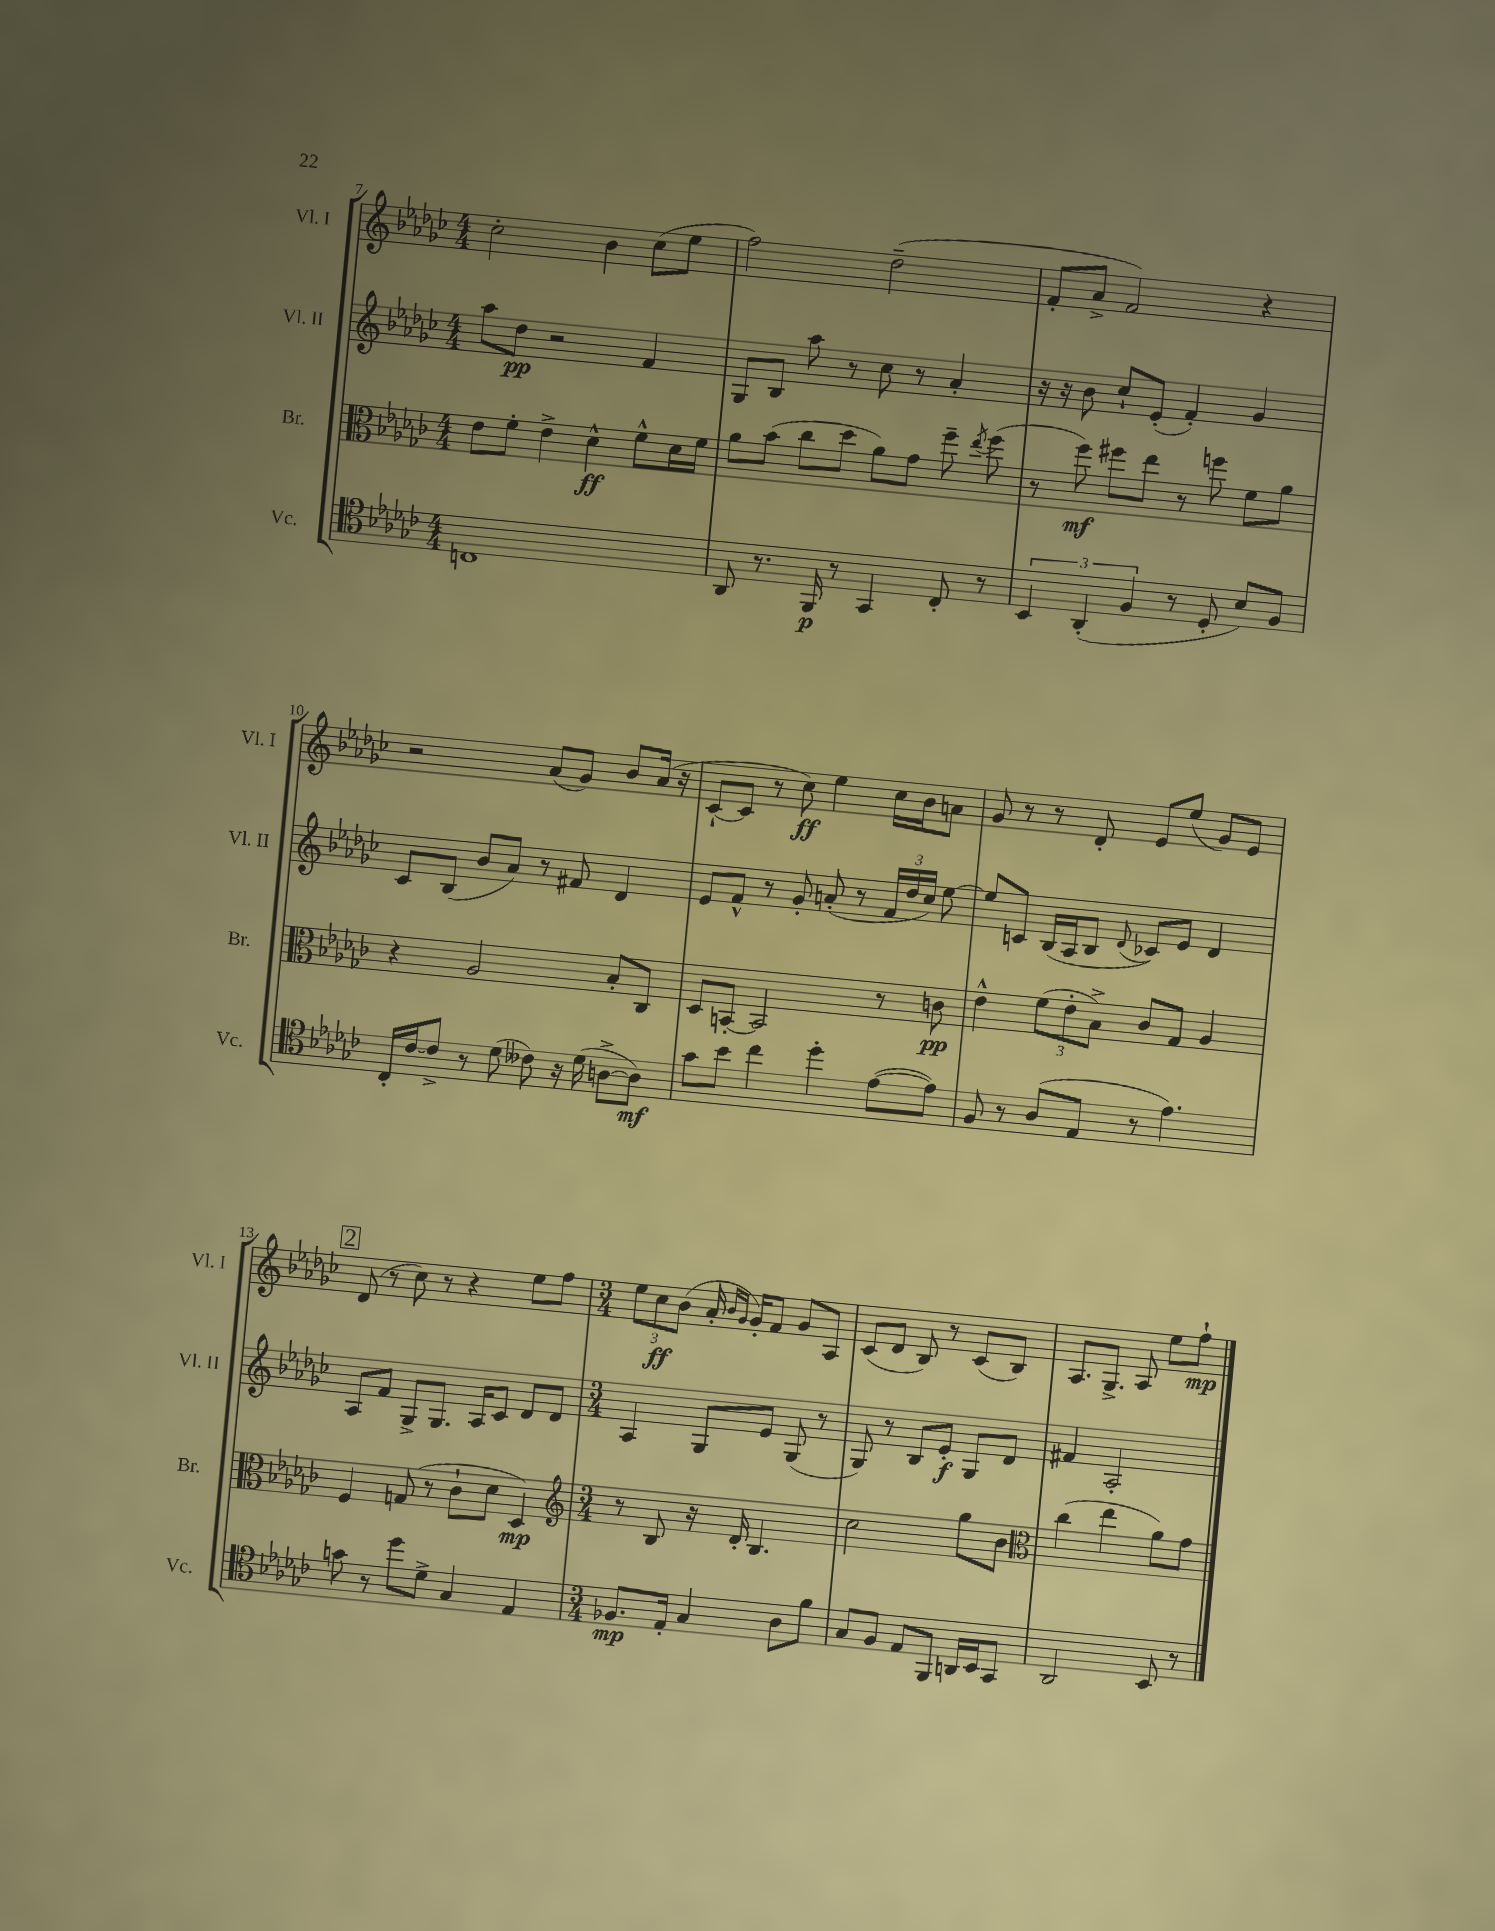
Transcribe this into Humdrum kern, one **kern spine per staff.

**kern	**kern	**kern	**kern
*staff4	*staff3	*staff2	*staff1
*clefC4	*clefC3	*clefG2	*clefG2
*k[b-e-a-d-g-c-]	*k[b-e-a-d-g-c-]	*k[b-e-a-d-g-c-]	*k[b-e-a-d-g-c-]
*M4/4	*M4/4	*M4/4	*M4/4
1C	8e-	8aa-	2cc-'
.	8f'	8dd-	.
.	4e-^	2r	.
.	4d-^^	.	4b-
.	8f^^	4f	(8cc-
.	16d-	.	8ee-
.	16f	.	.
=	=	=	=
8AA-	8a-	8G-	2ff)
8.r	(8b-	8B-	.
.	8cc-	8aa-	.
16FF	.	.	.
8r	8dd-	8r	.
4GG-	8a-)	8cc-	(2dd-~
.	8g-	8r	.
8C-'	8ff~	4a-'	.
.	8qee-	.	.
8r	(8ff	.	.
=	=	=	=
6BB-	8r	16r	8f'
.	.	16r	.
.	8ff)	8b-	8a-^
(6AA-'	.	.	.
.	8ff#	8cc-`	2f)
6F	.	.	.
.	8ee-	(8e-'	.
8r	8r	4f')	.
8D-'	8ff	.	.
8B-)	8f	4g-	4r
8F	8a-	.	.
=	=	=	=
16C-'	4r	8c-	2r
[16c-	.	.	.
8c-^]	.	(8B-	.
8r	2A-	8b-	.
(8d-	.	8a-)	.
8c--)	.	8r	(8a-
16r	.	8f#	8g-)
(16d-	.	.	.
[8A^	8B-'	4d-	8b-
8A])	8C-	.	(16a-
.	.	.	16r
=	=	=	=
8g-	8D-	8e-	[8c-`
8b-	[8BB'	8f^^	8c-]
4cc-	2BB]	8r	8r
.	.	8g-'	8cc-)
4dd-'	.	(8a'	4ee-
.	.	8r	.
([8e-	8r	24f	16cc-
.	.	24dd-	.
.	.	.	16b-
.	.	24cc-)	.
8e-])	8c	[8ee-	8a
=	=	=	=
8F	4e-^^	8ee-]	8g-
8r	.	8c	8r
(8A-	(12f	(16B-	8r
.	.	16A-	.
.	12e-'	.	.
8E-	.	8B-	8d-'
.	12B-^)	.	.
.	.	8qqd-	.
8r	8c-	8c-)	8e-
4.e-)	8G-	8e-	(8ee-
.	4A-	4d-	8g-)
.	.	.	8e-
=	=	=	=
8g	4F	8A-	(8d-
8r	.	8f	8r
8dd-	(8G	8G-^	8cc-)
8d-^	8r	8.G-	8r
4G-	8c-`	.	4r
.	.	16A-	.
.	8d-	8c-	.
4E-	4D-)	8d-	8ee-
.	.	8d-	8ff
=	=	=	=
*	*clefG2	*	*
*M3/4	*M3/4	*M3/4	*M3/4
8.F-	8r	4A-	12ee-
.	.	.	12cc-
.	8B-	.	.
.	.	.	(12b-
16E-'	.	.	.
4G-	16r	8G-	16a-'
.	.	.	16qqb-
.	.	.	16qqg-
.	16d-'	.	16g-')
.	4.B-	8e-	8f
8A-	.	(8G-	8g-
8f	.	8r	8A-
=	=	=	=
8G-	2cc-	8G-)	(8c-
8F	.	8r	8d-
8E-	.	8B-	8B-)
8FF	.	8e-'	8r
16AA	8gg-	8G-	(8c-
16BB-	.	.	.
8GG-	8b-	8d-	8B-)
=	=	=	=
*	*clefC3	*	*
2AA-	(4cc-	4f#	8.A-
.	.	.	8.G-^
.	4ee-	2A-'	.
.	.	.	8A-
8BB-	8a-)	.	8ee-
8r	8g-	.	8ff`
==	==	==	==
*-	*-	*-	*-
